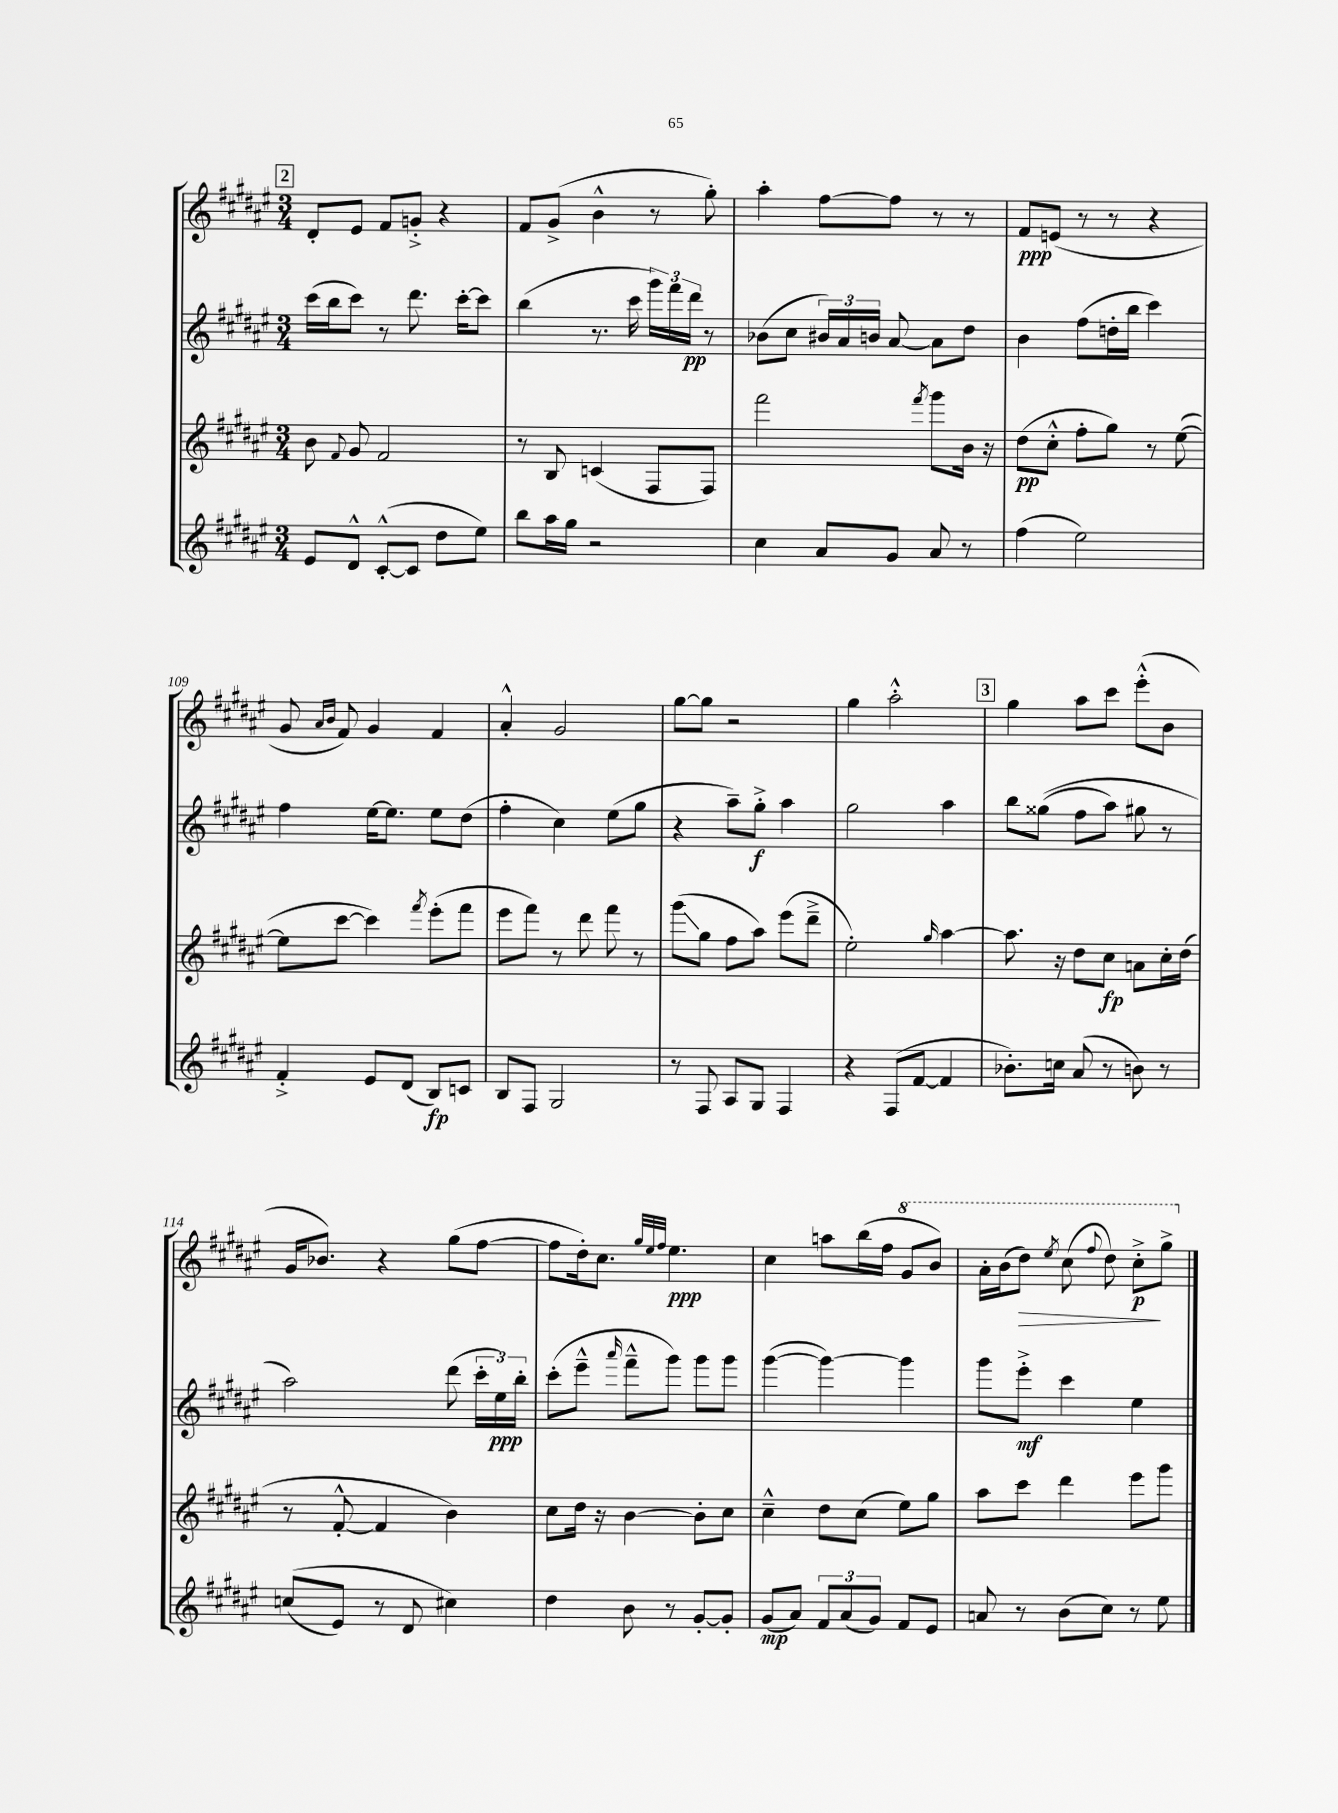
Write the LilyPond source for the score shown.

<<
\new StaffGroup <<
\new Staff = "s0" {
    \clef treble \key fis \major \numericTimeSignature \time 3/4
    \autoBeamOff \mark \markup { \box "2" } dis'8[-. eis'8] fis'8[ g'8]-.-> r4 |
    fis'8[ gis'8]->( b'4-^ r8 gis''8-.) |
    ais''4-. fis''8[~ fis''8] r8 r8 |
    fis'8[\ppp e'8]( r8 r8 r4 |
    gis'8 \grace { ais'16[ b'16] } fis'8) gis'4 fis'4 |
    ais'4-.-^ gis'2 |
    gis''8[~ gis''8] r2 |
    gis''4 ais''2-.-^ |
    \mark \markup { \box "3" } gis''4 ais''8[ cis'''8] eis'''8[-.-^( b'8] |
    gis'16[ bes'8.]) r4 gis''8[( fis''8]~ |
    fis''8[ dis''16-.) cis''8.] \grace { gis''32[ eis''32 fis''32] } eis''4.\ppp |
    cis''4 a''8[ b''16( fis''16] \ottava #1 gis''8[ b''8]) |
    ais''16[-. b''16( dis'''8]\>) \acciaccatura { eis'''8 } cis'''8( \appoggiatura { fis'''8 } dis'''8) cis'''8[-.->\p\! gis'''8]-> \ottava #0 \bar "|." |
}
\new Staff = "s1" {
    \clef treble \key fis \major \numericTimeSignature \time 3/4
    \autoBeamOff \mark \markup { \box "2" } cis'''16[( b''16 cis'''8]) r8 dis'''8. cis'''16[~-. cis'''8] |
    b''4( r8. cis'''16 \tuplet 3/2 { gis'''16[) fis'''16 dis'''16]\pp } r8 |
    bes'8[( cis''8] \tuplet 3/2 { bis'16[) ais'16 b'16] } ais'8~ ais'8[ dis''8] |
    b'4 fis''8[( d''16-. b''16] cis'''4) |
    fis''4 eis''16[~ eis''8.] eis''8[ dis''8]( |
    fis''4-. cis''4) eis''8[( gis''8] |
    r4 ais''8[--) gis''8]-.->\f ais''4 |
    gis''2 ais''4 |
    \mark \markup { \box "3" } b''8[ gisis''8](\( fis''8[ ais''8]) gis''8 r8 |
    ais''2\) dis'''8( \tuplet 3/2 { cis'''16[-. eis''16\ppp) b''16]-. } |
    cis'''8[-.( eis'''8]---^ \grace { ais'''16 } fis'''8[---^ gis'''8]) gis'''8[ gis'''8] |
    gis'''4~( gis'''4~) gis'''4 |
    gis'''8[ eis'''8]-.->\mf cis'''4 eis''4 \bar "|." |
}
\new Staff = "s2" {
    \clef treble \key fis \major \numericTimeSignature \time 3/4
    \autoBeamOff \mark \markup { \box "2" } b'8 \appoggiatura { fis'8 } gis'8 fis'2 |
    r8 b8 c'4( fis8[ fis8]) |
    fis'''2 \acciaccatura { fis'''8 } gis'''8[ b'16] r16 |
    dis''8[\pp( cis''8]-.-^ fis''8[-. gis''8]) r8 eis''8~( |
    eis''8[ cis'''8]~ cis'''4) \acciaccatura { fis'''8 } eis'''8[-.( fis'''8] |
    eis'''8[ fis'''8]) r8 dis'''8 fis'''8 r8 |
    gis'''8[\glissando( gis''8] fis''8[ ais''8]) eis'''8[( dis'''8]---> |
    eis''2-.) \grace { gis''16 } ais''4~ |
    \mark \markup { \box "3" } ais''8. r16 dis''8[ cis''8]\fp a'8[ cis''16-. dis''16]( |
    r8 fis'8~-.-^ fis'4 b'4) |
    cis''8[ dis''16] r16 b'4~ b'8[-. cis''8] |
    cis''4---^ dis''8[ cis''8]( eis''8[) gis''8] |
    ais''8[ cis'''8] dis'''4 eis'''8[ gis'''8] \bar "|." |
}
\new Staff = "s3" {
    \clef treble \key fis \major \numericTimeSignature \time 3/4
    \autoBeamOff \mark \markup { \box "2" } eis'8[ dis'8]-^ cis'8[~-.-^( cis'8] dis''8[ eis''8]) |
    b''8[ ais''16 gis''16] r2 |
    cis''4 ais'8[ gis'8] ais'8 r8 |
    fis''4( eis''2) |
    fis'4-.-> eis'8[ dis'8]( b8[\fp) c'8] |
    b8[ fis8] gis2 |
    r8 fis8 ais8[ gis8] fis4 |
    r4 fis8[( fis'8]~ fis'4 |
    \mark \markup { \box "3" } bes'8.[-.) c''16] ais'8( r8 b'8) r8 |
    c''8[(\( eis'8]) r8 dis'8 cis''4\) |
    dis''4 b'8 r8 gis'8[~-. gis'8]-. |
    gis'8[\mp( ais'8]) \tuplet 3/2 { fis'8[ ais'8( gis'8]) } fis'8[ eis'8] |
    a'8 r8 b'8[( cis''8]) r8 eis''8 \bar "|." |
}
>>
>>
\layout { \context { \Score currentBarNumber = #105 } }
